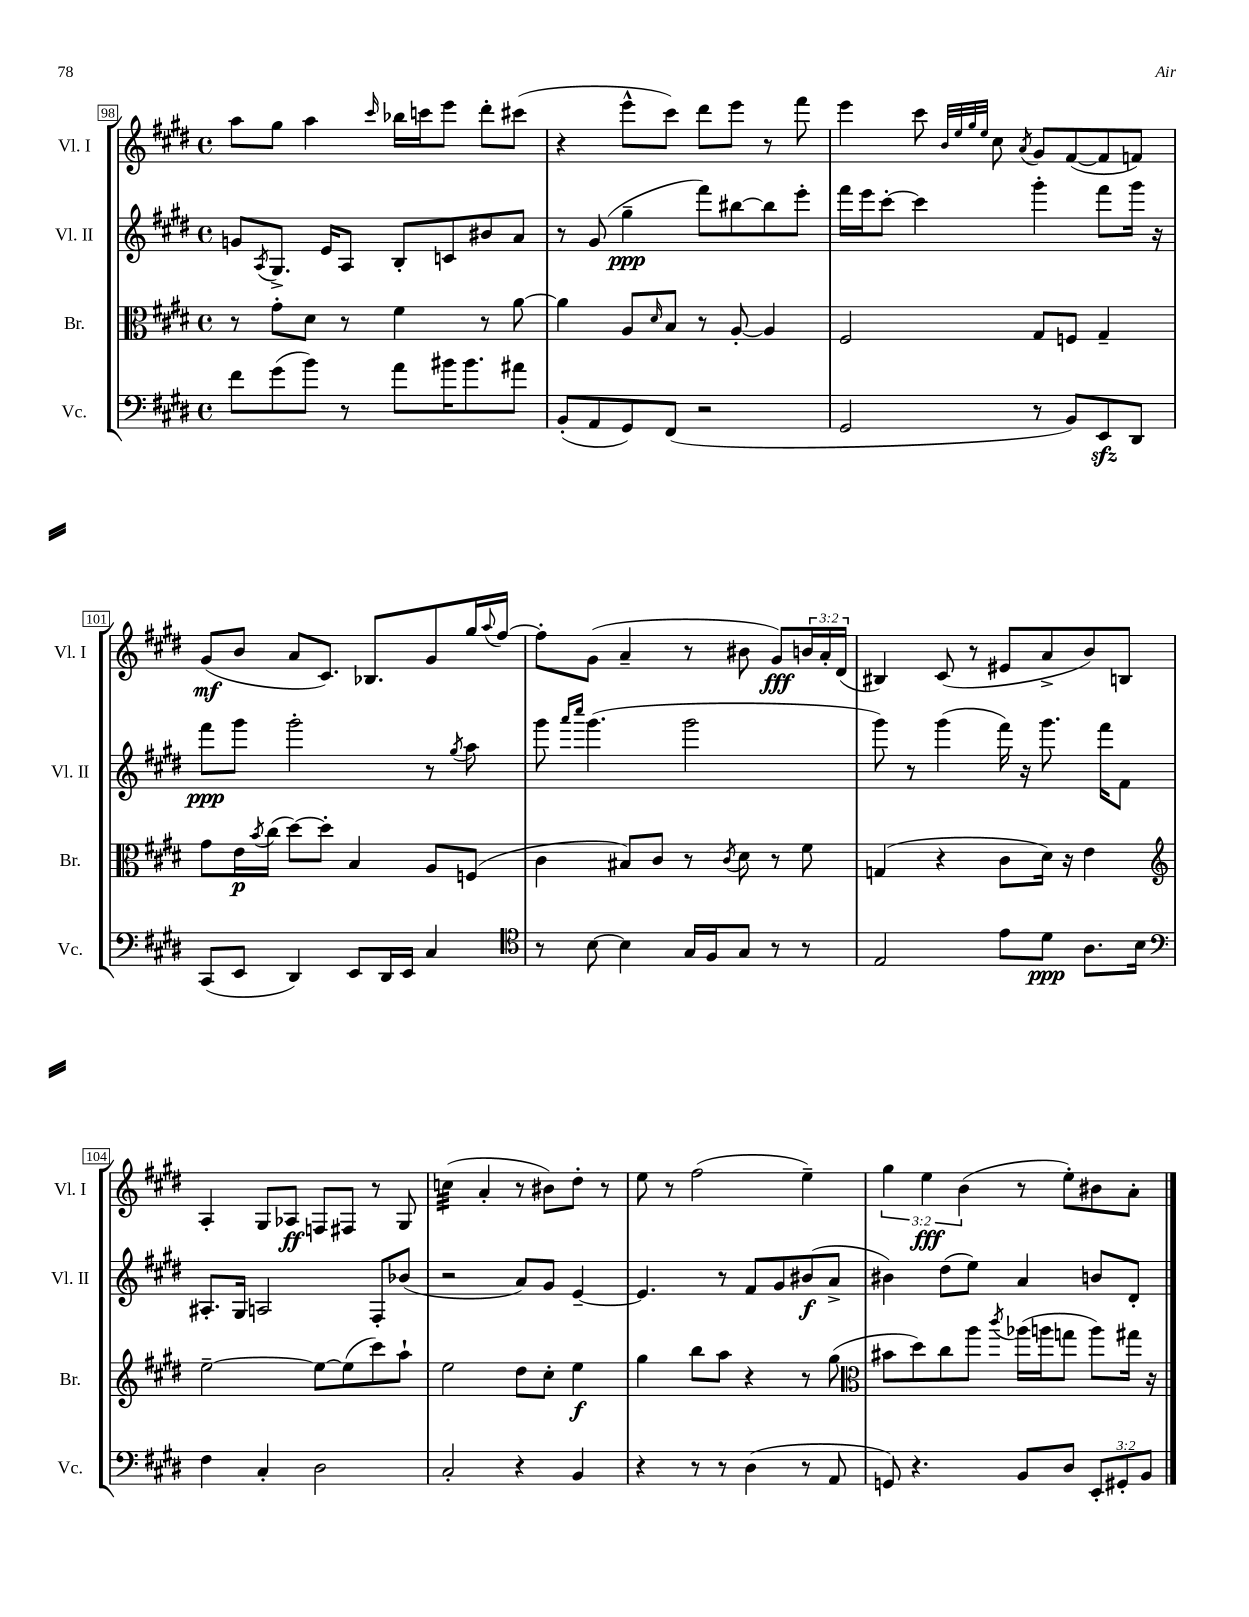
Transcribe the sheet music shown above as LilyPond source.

<<
\new StaffGroup <<
\new Staff = "s0" \with { instrumentName = "Vl. I" shortInstrumentName = "Vl. I" } {
    \clef treble \key e \major \defaultTimeSignature \time 4/4 \override Staff.TupletNumber.text = #tuplet-number::calc-fraction-text
    a''8 gis''8 a''4 \grace { cis'''16 } bes''16 c'''16 e'''8 dis'''8-. cis'''8( |
    r4 e'''8-^ cis'''8) dis'''8 e'''8 r8 fis'''8 |
    e'''4 cis'''8 \grace { b'32 e''32 gis''32 e''32 } cis''8 \acciaccatura { a'8 } gis'8 fis'8~( fis'8 f'8) |
    gis'8\mf( b'8 a'8 cis'8.) bes8. gis'8 gis''16 \appoggiatura { a''8 } fis''16~ |
    fis''8-. gis'8( a'4-- r8 bis'8 gis'8\fff) \tuplet 3/2 { b'16 a'16-. dis'16( } |
    bis4) cis'8( r8 eis'8 a'8-> b'8) b8 |
    a4-. gis8 aes8\ff f8 fis8 r8 gis8 |
    c''4:32( a'4-. r8 bis'8) dis''8-. r8 |
    e''8 r8 fis''2( e''4--) |
    \tuplet 3/2 { gis''4 e''4\fff b'4( } r8 e''8-.) bis'8 a'8-. \bar "|." |
}
\new Staff = "s1" \with { instrumentName = "Vl. II" shortInstrumentName = "Vl. II" } {
    \clef treble \key e \major \defaultTimeSignature \time 4/4
    g'8 \acciaccatura { a8 } gis8.-> e'16 a8 b8-. c'8 bis'8 a'8 |
    r8 gis'8( gis''4--\ppp fis'''8) bis''8~ bis''8 e'''8-. |
    fis'''16 e'''16 cis'''8~-. cis'''4 gis'''4-. fis'''8 gis'''16 r16 |
    fis'''8\ppp gis'''8 gis'''2-. r8 \acciaccatura { gis''8 } a''8 |
    gis'''8 \grace { a'''16 cis''''16 } gis'''4.( gis'''2 |
    gis'''8) r8 gis'''4( fis'''16) r16 gis'''8. fis'''16 fis'8 |
    ais8.-. gis16 a2 fis8-. bes'8( |
    r2 a'8) gis'8 e'4~-- |
    e'4. r8 fis'8 gis'8 bis'8\f( a'8-> |
    bis'4) dis''8( e''8) a'4 b'8 dis'8-. \bar "|." |
}
\new Staff = "s2" \with { instrumentName = "Br." shortInstrumentName = "Br." } {
    \clef alto \key e \major \defaultTimeSignature \time 4/4
    r8 gis'8-. dis'8 r8 fis'4 r8 a'8~ |
    a'4 a8 \grace { dis'16 } b8 r8 a8~-. a4 |
    fis2 gis8 f8 gis4-- |
    gis'8 e'16\p \acciaccatura { b'8 } cis''16( dis''8~) dis''8-. b4 a8 f8( |
    cis'4 bis8) cis'8 r8 \acciaccatura { cis'8 } dis'8 r8 fis'8 |
    g4( r4 cis'8 dis'16) r16 e'4 |
    \clef treble e''2~-- e''8~ e''8( cis'''8) a''8-! |
    e''2 dis''8 cis''8-. e''4\f |
    gis''4 b''8 a''8 r4 r8 gis''8( |
    \clef alto bis'8 dis''8) cis''8 a''8 \acciaccatura { cis'''8 } aes''16( a''16 g''8 a''8) gis''16 r16 \bar "|." |
}
\new Staff = "s3" \with { instrumentName = "Vc." shortInstrumentName = "Vc." } {
    \clef bass \key e \major \defaultTimeSignature \time 4/4 \override Staff.TupletNumber.text = #tuplet-number::calc-fraction-text
    fis'8 gis'8( b'8) r8 a'8 bis'16 bis'8. ais'8 |
    b,8-.( a,8 gis,8) fis,8( r2 |
    gis,2 r8 b,8) e,8\sfz dis,8 |
    cis,8( e,8 dis,4) e,8 dis,16 e,16 cis4 |
    \clef tenor r8 b8~ b4 gis16 fis16 gis8 r8 r8 |
    e2 e'8 dis'8\ppp a8. b16 |
    \clef bass fis4 cis4-. dis2 |
    cis2-. r4 b,4 |
    r4 r8 r8 dis4( r8 a,8 |
    g,8) r4. b,8 dis8 \tuplet 3/2 { e,8-. gis,8-. b,8 } \bar "|." |
}
>>
>>
\layout { \context { \Score currentBarNumber = #98 \override BarNumber.stencil = #(make-stencil-boxer 0.1 0.3 ly:text-interface::print) } }
